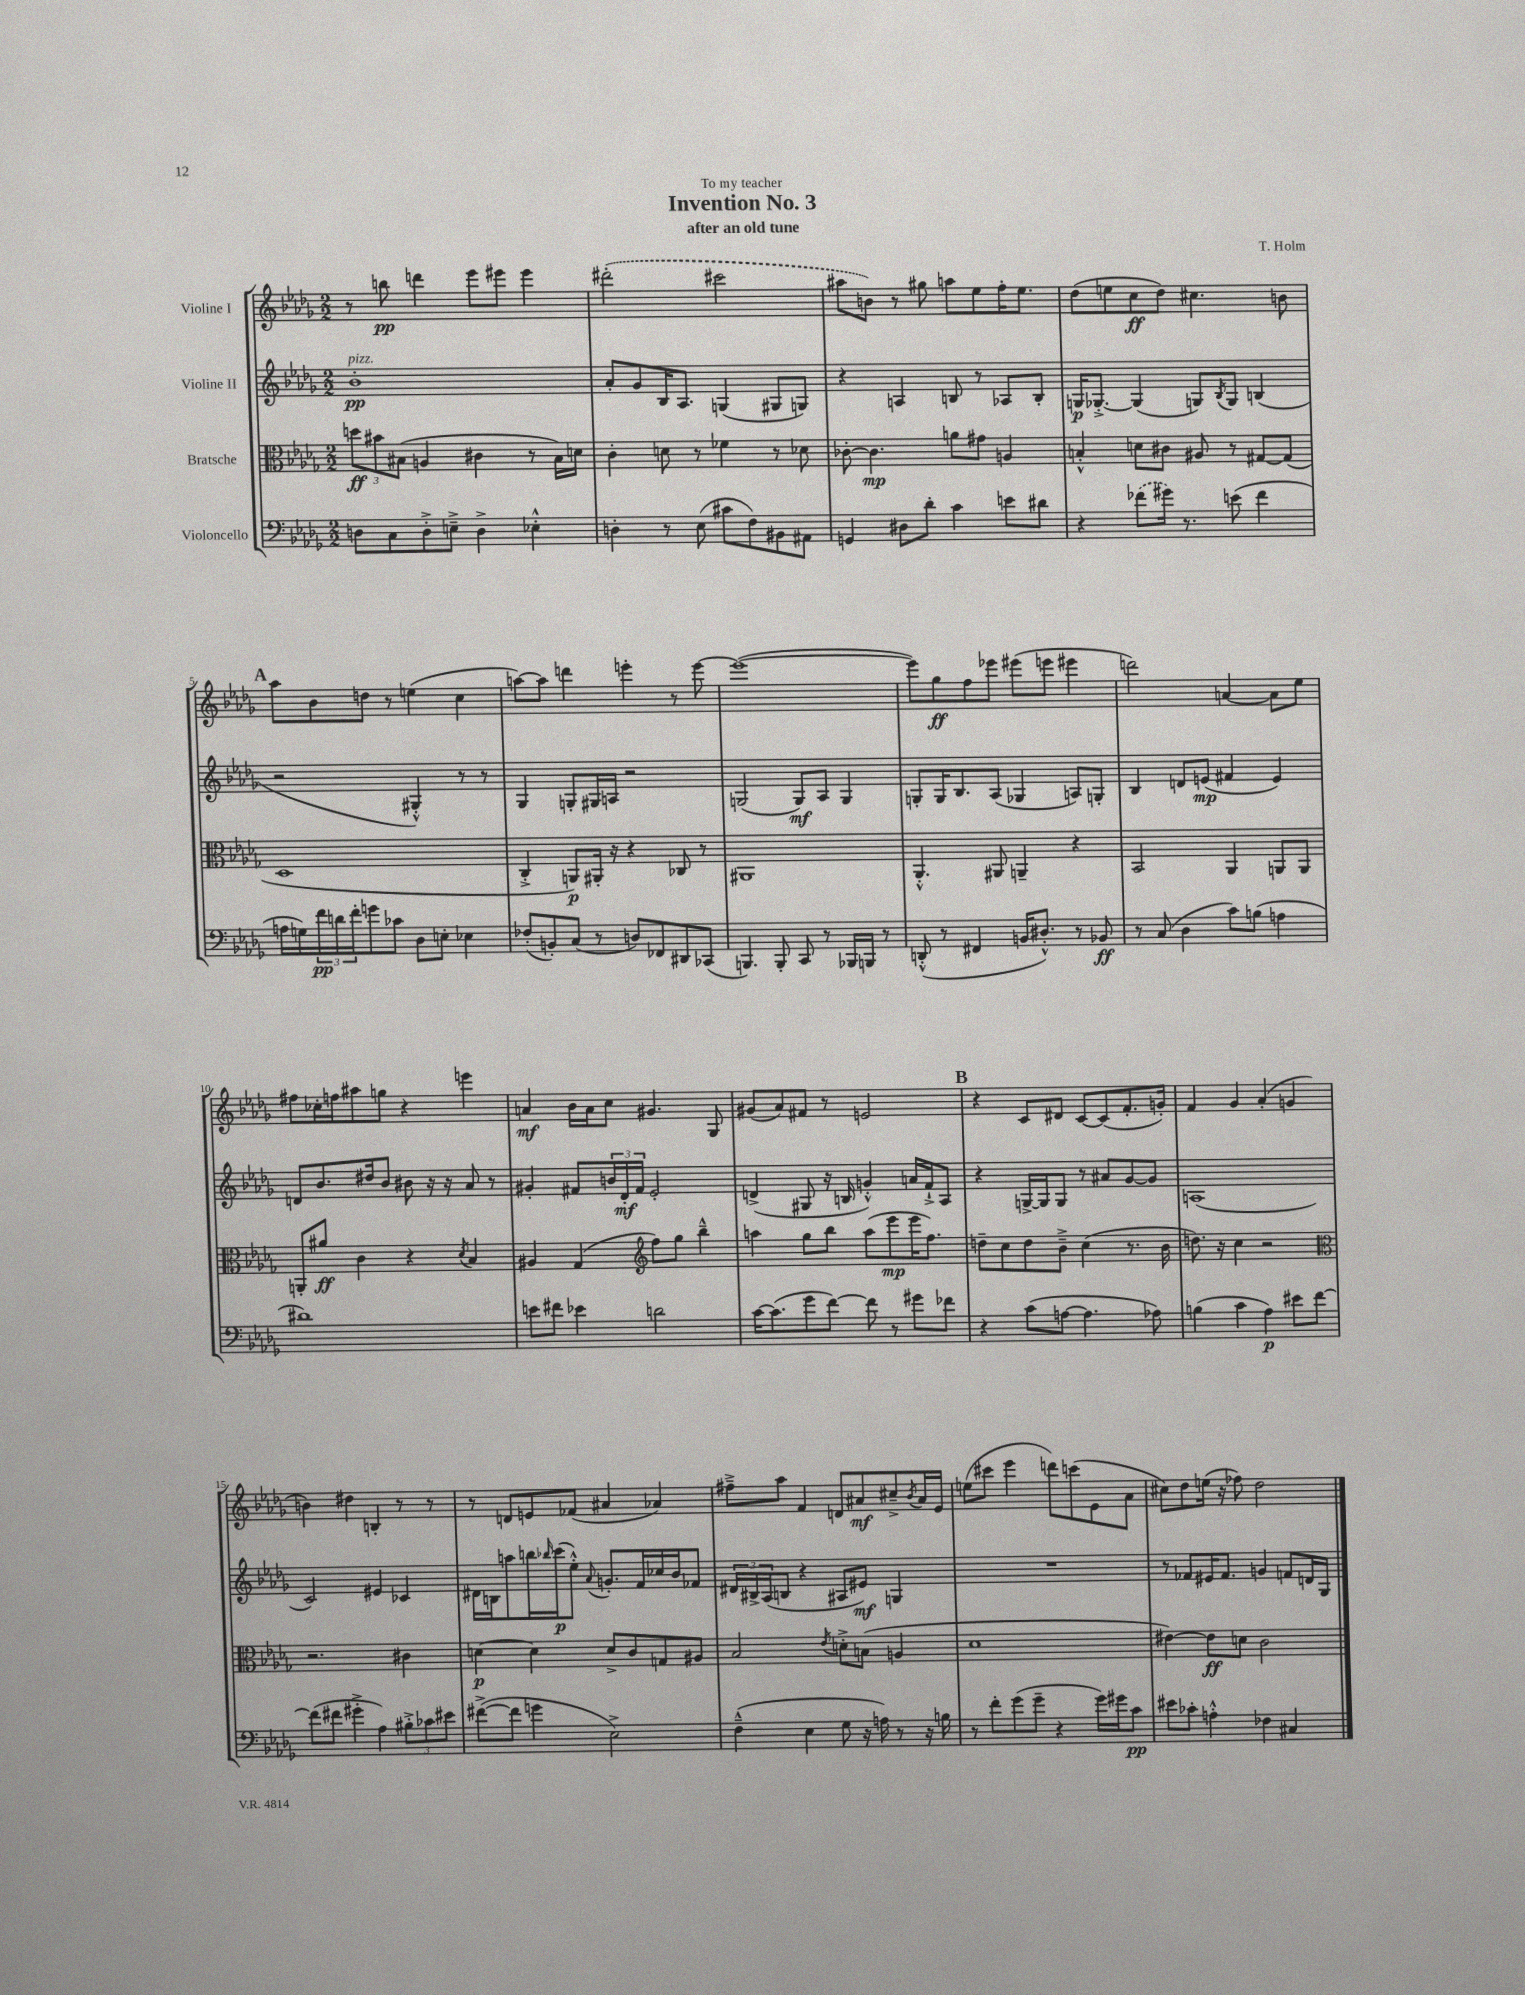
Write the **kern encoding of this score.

**kern	**dynam	**kern	**dynam	**kern	**dynam	**kern	**dynam
*part4	*part4	*part3	*part3	*part2	*part2	*part1	*part1
*staff4	*staff4	*staff3	*staff3	*staff2	*staff2	*staff1	*staff1
*I"Violoncello	*	*I"Bratsche	*	*I"Violine II	*	*I"Violine I	*
*clefF4	*	*clefC3	*	*clefG2	*	*clefG2	*
*k[b-e-a-d-g-]	*	*k[b-e-a-d-g-]	*	*k[b-e-a-d-g-]	*	*k[b-e-a-d-g-]	*
*M2/2	*	*M2/2	*	*M2/2	*	*M2/2	*
=1	=1	=1	=1	=1	=1	=1	=1
!	!	!	!	!LO:TX:a:i:t=pizz.	!	!	!
8Dn\L	.	12ddn\L	ff	1b-'	pp	8r	.
.	.	12b#X\	.	.	.	.	.
8C\	.	.	.	.	.	8bbn\	pp
.	.	(12B#X\J	.	.	.	.	.
8D'^\	.	4An/	.	.	.	4dddn\	.
8En~^\J	.	.	.	.	.	.	.
4D^\	.	4c#X\	.	.	.	8eee-\L	.
.	.	.	.	.	.	8eee#X\J	.
4E-X'^^\	.	8r	.	.	.	4eee#\	.
.	.	16B#\LL)	.	.	.	.	.
.	.	16dn\JJ	.	.	.	.	.
=2	=2	=2	=2	=2	=2	=2	=2
4Dn'\	.	4c'\	.	8a-'/L	.	(2ddd#X'\	.
.	.	.	.	8g-/	.	.	.
8r	.	8dn\	.	16B-/K	.	.	.
.	.	.	.	8.A-/J	.	.	.
(8E-\	.	8r	.	.	.	.	.
8c#X\L	.	4f-X\	.	(4Gn/	.	2ccc#X\	.
8F\)	.	.	.	.	.	.	.
8BB#X\	.	8r	.	8G#X/L	.	.	.
8AA#X\J	.	8d-X\	.	8Gn/J)	.	.	.
=3	=3	=3	=3	=3	=3	=3	=3
4GGn/	.	[8c-X'\	.	4r	.	8aa#X\L	.
.	.	4.c-\]	mp	.	.	8bn\J)	.
8D#X\L	.	.	.	4An/	.	8r	.
8d-'\J	.	.	.	.	.	8gg#X\	.
4c\	.	8an\L	.	8Bn/	.	8aan\L	.
.	.	8g#X\J	.	8r	.	8ee-\	.
8en\L	.	4An/	.	8A-X/L	.	16ff'\K	.
.	.	.	.	.	.	8.ee-\J	.
8d#X\J	.	.	.	8B'/J	.	.	.
=4	=4	=4	=4	=4	=4	=4	=4
4r	.	4Bn'^^/	.	16Gn/KL	p	(8dd-\L	.
.	.	.	.	[8.G-X'^/J	.	.	.
.	.	.	.	.	.	8een\	.
(8f-X\L	.	8dn\L	.	(4G-/]	.	8cc\	ff
16g#X\Jk)	.	8c#X\J	.	.	.	8dd-\J)	.
8.r	.	.	.	.	.	.	.
.	.	8A#X/	.	8Gn/L)	.	4.cc#X\	.
.	.	.	.	8qB-/	.	.	.
(8en\	.	8r	.	8G/J	.	.	.
4f-\	.	[8G#X/L	.	(4Bn/	.	.	.
.	.	(8G#/J]	.	.	.	8bn\	.
!!LO:LB:g=z
!!LO:REH:place=s1:t=A
=5	=5	=5	=5	=5	=5	=5	=5
16An\LL	.	1D-	.	2r	.	8aa-\L	.
16Gn\)	.	.	.	.	.	.	.
24f\	pp	.	.	.	.	8b-\	.
24dn\	.	.	.	.	.	.	.
24f'\J	.	.	.	.	.	.	.
8gn\	.	.	.	.	.	8ddn\J	.
8c-X\J	.	.	.	.	.	8r	.
8D-\L	.	.	.	4G#X'^^/)	.	(4een\	.
8En'\J	.	.	.	.	.	.	.
4E-X\	.	.	.	8r	.	4cc\	.
.	.	.	.	8r	.	.	.
=6	=6	=6	=6	=6	=6	=6	=6
(8F-X'/L	.	4C'^/	.	4G-/	.	[8aan\L)	.
8BBn'/)	.	.	.	.	.	8aa\J]	.
(8C/J	.	8AAn/L)	p	8Gn'/L	.	4dddn\	.
8r	.	16AA#X'/Jk	.	16G#X/L	.	.	.
.	.	16r	.	16An/JJ	.	.	.
8Dn/L)	.	4r	.	2r	.	4eeen'\	.
8FF-X/	.	.	.	.	.	.	.
8DD#X/	.	8C-X/	.	.	.	8r	.
(8CC-X/J	.	8r	.	.	.	[8eee\	.
=7	=7	=7	=7	=7	=7	=7	=7
4.BBBn/)	.	1AA#X	.	(2Gn/	.	(1eee_	.
8BBB'/	.	.	.	.	.	.	.
8CC/	.	.	.	8G/L)	mf	.	.
8r	.	.	.	8A-/J	.	.	.
16BBB-X/LL	.	.	.	4G/	.	.	.
16BBBn/JJ	.	.	.	.	.	.	.
8r	.	.	.	.	.	.	.
=8	=8	=8	=8	=8	=8	=8	=8
(8DDn'^^/	.	4.AA-'^^/	.	8Gn'/L	.	8eee\L])	.
8r	.	.	.	16G/K	.	8gg-\	ff
.	.	.	.	8.B-/	.	.	.
4FF#X/	.	.	.	.	.	8ff\	.
.	.	8AA#X/	.	(8A-/J	.	8eee-X\J	.
16BBn/KL	.	4AAn~/	.	4G-X/	.	(8eee#X\L	.
8.D#X'^^/J)	.	.	.	.	.	.	.
.	.	.	.	.	.	8eeen\J	.
8r	.	4r	.	8An/L)	.	4eee#X\	.
8BB-X/	ff	.	.	8Gn'/J	.	.	.
=9	=9	=9	=9	=9	=9	=9	=9
8r	.	2BB-/	.	4B-/	.	2dddn\)	.
(8C/	.	.	.	.	.	.	.
4D-\	.	.	.	8dn/L	.	.	.
.	.	.	.	(8en/J	mp	.	.
8c\L)	.	4AA-/	.	4f#X/	.	[4an/	.
(8Bn\J	.	.	.	.	.	.	.
4An\	.	8AAn/L	.	4e/)	.	8a\L]	.
.	.	8AA/J	.	.	.	8ee-\J	.
!!LO:LB:g=z
=10	=10	=10	=10	=10	=10	=10	=10
1d#X)	.	8AAn'/L	.	8dn/L	.	8ff#X\L	.
.	.	8a#X/J	ff	8.b-/	.	16cc-X'\L	.
.	.	.	.	.	.	16ffn\J	.
.	.	4c\	.	.	.	8aa#X\	.
.	.	.	.	16dd#X/k	.	.	.
.	.	.	.	8b-/J	.	8ggn\J	.
.	.	4r	.	8b#X\	.	4r	.
.	.	.	.	16r	.	.	.
.	.	.	.	16r	.	.	.
.	.	8qd-/	.	.	.	.	.
.	.	4B-/	.	8a-/	.	4eeen\	.
.	.	.	.	8r	.	.	.
=11	=11	=11	=11	=11	=11	=11	=11
8en\L	.	4A#X/	.	4g#X'/	.	4an/	mf
8f#X\J	.	.	.	.	.	.	.
4e-X\	.	(4G-/	.	8f#X/L	.	16b-\LL	.
.	.	.	.	.	.	16a\J	.
.	.	.	.	24bn/L	.	8cc\J	.
.	.	.	.	24d-'/	mf	.	.
.	.	.	.	24f#/JJ	.	.	.
*	*	*clefG2	*	*	*	*	*
2dn\	.	8ff\L)	.	2e-'/	.	4.g#X/	.
.	.	8gg-\J	.	.	.	.	.
.	.	4bb-~^^\	.	.	.	.	.
.	.	.	.	.	.	8G-/	.
=12	=12	=12	=12	=12	=12	=12	=12
[16c\KL	.	4aan\	.	(4dn^/	.	(8g#X/L	.
(8.c\]	.	.	.	.	.	.	.
.	.	.	.	.	.	8a-/)	.
8g-\	.	8gg-\L	.	8G#X/	.	8f#X/J	.
[8f\J)	.	8bb-\J	.	16r	.	8r	.
.	.	.	.	16Bn/	.	.	.
8f\]	.	(8aa\L	.	4gn'^^/)	.	2en/	.
8r	.	8eee-\	mp	.	.	.	.
8g#X\L	.	16eee-\K	.	16an/LL	.	.	.
.	.	8.ff\J)	.	16f`^/J	.	.	.
8f-X\J	.	.	.	8A-/J	.	.	.
!!LO:REH:place=s1:t=B
=13	=13	=13	=13	=13	=13	=13	=13
4r	.	8ddn~\L	.	4r	.	4r	.
.	.	8cc\	.	.	.	.	.
(8c\L	.	8dd\	.	[16Gn^/LL	.	8c/L	.
.	.	.	.	16G/J]	.	.	.
[8An\J	.	8b-~^\J	.	8G/J	.	8d#X/J	.
4.A\]	.	(4cc\	.	8r	.	[8c/L	.
.	.	.	.	8a#X/L	.	(8c/]	.
.	.	8.r	.	[8g-/	.	8.f'/	.
8A-X\)	.	.	.	8g-/J]	.	.	.
.	.	16b-\	.	.	.	16gn'/Jk)	.
=14	=14	=14	=14	=14	=14	=14	=14
(4Bn\	.	8.ddn\)	.	(1An	.	4f/	.
.	.	16r	.	.	.	.	.
4c\	.	4cc\	.	.	.	4g-/	.
4A-\)	p	2r	.	.	.	(4a-'/	.
8e#X\L	.	.	.	.	.	4gn/	.
[8f\J	.	.	.	.	.	.	.
!!LO:LB:g=z
=15	=15	=15	=15	=15	=15	=15	=15
*	*	*clefC3	*	*	*	*	*
(8f\L]	.	2.r	.	2c/)	.	4bn\)	.
8f#X\J	.	.	.	.	.	.	.
4g#X'^\	.	.	.	.	.	4dd#X\	.
4A-\)	.	.	.	4e#X/	.	4Bn'/	.
12B#X'^\L	.	4c#X\	.	4c-X/	.	8r	.
12c-X\	.	.	.	.	.	.	.
.	.	.	.	.	.	8r	.
12e#X\J	.	.	.	.	.	.	.
=16	=16	=16	=16	=16	=16	=16	=16
([8f#X^\L	.	[4dn\	p	16d#X\LL	.	8r	.
.	.	.	.	16Bn\J	.	.	.
8f#\J]	.	.	.	8aan\	.	8dn/L	.
4gn\	.	4d\]	.	16bbn\L	.	8en/	.
.	.	.	.	16qqbb-X/	.	.	.
.	.	.	.	(16ccc\J	p	.	.
.	.	.	.	8ee-'^^\J)	.	(8f-X/J	.
.	.	.	.	8qqa-/	.	.	.
2E-^\)	.	8d^/L	.	8.gn'/L	.	4a#X/	.
.	.	8c/	.	.	.	.	.
.	.	.	.	16f/L	.	.	.
.	.	8Gn/	.	16cc-X/	.	4a-X/)	.
.	.	.	.	16b-/J	.	.	.
.	.	8A#X/J	.	8f-X/J	.	.	.
=17	=17	=17	=17	=17	=17	=17	=17
(4F~^^\	.	2B-/	.	24d#X/LL	.	8ff#X~^\L	.
.	.	.	.	24B#X^/	.	.	.
.	.	.	.	(24A-/J	.	.	.
.	.	.	.	8Bn/J	.	8aa-\J	.
4E-\	.	.	.	4r	.	4f/	.
.	.	8qe-/	.	.	.	.	.
8G-\	.	8dn'^\L	.	8A#X/L	.	8dn/L	.
16r	.	(8Bn\J	.	8e#X/J)	mf	8a#X/	mf
16An\)	.	.	.	.	.	.	.
8r	.	4An/	.	4Gn/	.	8cc#X~^/	.
.	.	.	.	.	.	8qb-/	.
16r	.	.	.	.	.	16a#/L	.
16Bn\	.	.	.	.	.	16e-/JJ	.
=18	=18	=18	=18	=18	=18	=18	=18
8r	.	1d-	.	1r	.	(8een\L	.
8f'\L	.	.	.	.	.	8ccc#X\J	.
(8g-\	.	.	.	.	.	4eee-\	.
8g-~\J	.	.	.	.	.	.	.
4r	.	.	.	.	.	8dddn\L)	.
.	.	.	.	.	.	(8cccn\	.
16g-\LL)	.	.	.	.	.	8e-\	.
16g#X\J	.	.	.	.	.	.	.
8c\J	pp	.	.	.	.	8a-\J	.
=19	=19	=19	=19	=19	=19	=19	=19
8e#X\L	.	[4e#X\)	.	8r	.	8cc#X\L)	.
8c-X'\J	.	.	.	8f-X/L	.	8dd-\	.
4An'^^\	.	8e#\L]	ff	16e#X/K	.	(16een\Jk	.
.	.	.	.	8.f-/J	.	16r	.
.	.	8dn\J	.	.	.	8ff-X\)	.
4F-X\	.	2c\	.	4gn/	.	2dd-\	.
4C#X/	.	.	.	8fn/L	.	.	.
.	.	.	.	16dn/L	.	.	.
.	.	.	.	16G-/JJ	.	.	.
==	==	==	==	==	==	==	==
*-	*-	*-	*-	*-	*-	*-	*-
